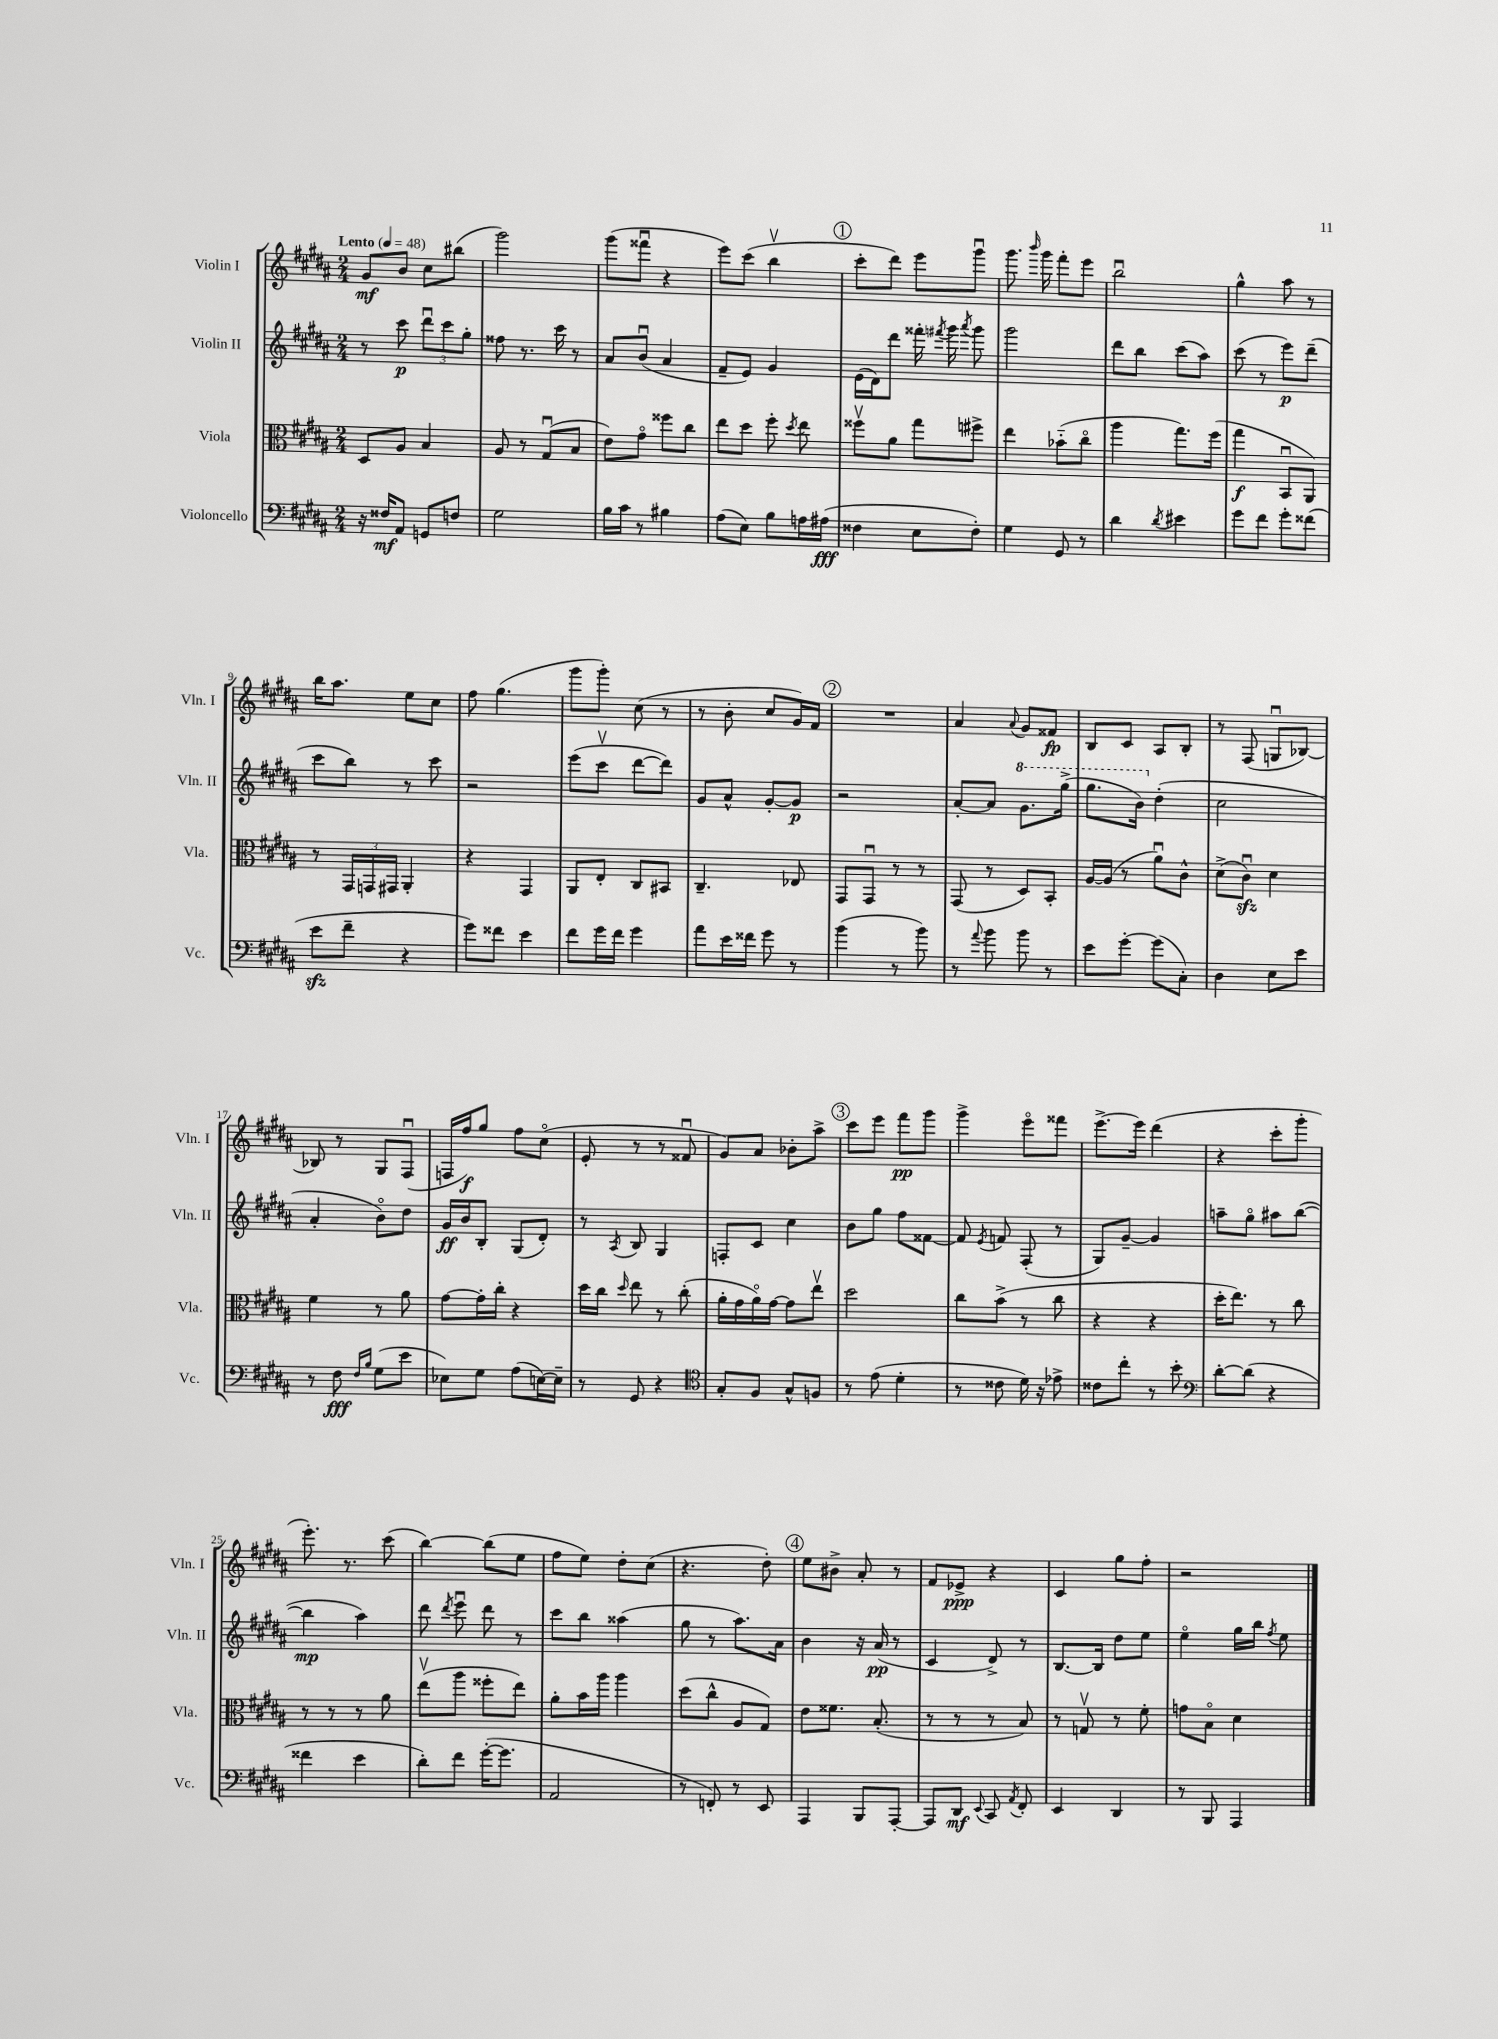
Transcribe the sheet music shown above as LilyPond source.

<<
\new StaffGroup <<
\new Staff = "s0" \with { instrumentName = "Violin I" shortInstrumentName = "Vln. I" } {
    \clef treble \key b \major \numericTimeSignature \time 2/4 \tempo "Lento" 4 = 48
    \autoBeamOff gis'8[\mf b'8] cis''8[ bis''8]( |
    gis'''2) |
    gis'''8[( fisis'''8]\downbow r4 |
    e'''8[) cis'''8]( b''4\upbow |
    \mark \markup { \circle "1" } cis'''8[-. dis'''8]) e'''8[ gis'''8]\downbow |
    gis'''8. \grace { b'''16 } gis'''16 fis'''8[-. e'''8] |
    b''2\downbow |
    gis''4-^ ais''8 r8 |
    b''16[ ais''8.] e''8[ cis''8] |
    fis''8 gis''4.( |
    gis'''8[ gis'''8]-.) cis''8( r8 |
    r8 b'8-. cis''8[ gis'16) fis'16] |
    \mark \markup { \circle "2" } R2 |
    ais'4 \appoggiatura { ais'8 } gis'8[ fisis'8]\fp |
    b8[ cis'8] ais8[ b8]-. |
    r8 fis8( g8[\downbow bes8]~) |
    bes8 r8 gis8[ fis8]\downbow( |
    f16[ fis''16\f) gis''8] fis''8[ cis''8]\flageolet( |
    e'8-. r8 r8 fisis'8\downbow |
    gis'8[) ais'8] bes'8[-. ais''8]-> |
    \mark \markup { \circle "3" } cis'''8[ e'''8] fis'''8[\pp gis'''8] |
    gis'''4-> e'''8[\flageolet fisis'''8] |
    e'''8.[~-> e'''16] dis'''4( |
    r4 cis'''8[-. gis'''8]-. |
    e'''8.-.) r8. cis'''8( |
    b''4~) b''8[( e''8] |
    fis''8[ e''8]) dis''8[-. cis''8]( |
    r4. dis''8-.) |
    \mark \markup { \circle "4" } e''8[ bis'8]-> ais'8-. r8 |
    fis'8[ ees'8]->\ppp r4 |
    cis'4 gis''8[ fis''8]-. |
    r2 \bar "|." |
}
\new Staff = "s1" \with { instrumentName = "Violin II" shortInstrumentName = "Vln. II" } {
    \clef treble \key b \major \numericTimeSignature \time 2/4
    \autoBeamOff r8 cis'''8\p \tuplet 3/2 { dis'''8[\downbow cis'''8 gis''8]-. } |
    fisis''8 r8. cis'''16 r8 |
    ais'8[ b'8]\downbow( ais'4 |
    fis'8[-- e'8]) gis'4 |
    \mark \markup { \circle "1" } e'16[( dis'16) dis'''8] fisis'''16-. \acciaccatura { fis'''8 } gis'''16 \acciaccatura { ais'''8 } gis'''8 |
    gis'''2 |
    dis'''8[ b''8] cis'''8[( ais''8]) |
    cis'''8( r8 e'''8[\p) dis'''8]--( |
    cis'''8[ b''8]) r8 cis'''8 |
    r2 |
    e'''8[( cis'''8]\upbow dis'''8[~ dis'''8]) |
    gis'8[ ais'8]-^ gis'8[~-. gis'8]\p |
    \mark \markup { \circle "2" } r2 |
    ais'8[~-. ais'8] \ottava #1 gis''8.[ gis'''16]->( |
    gis'''8.[ b''16]) \ottava #0 dis''4-.( |
    cis''2 |
    ais'4-. b'8[\flageolet) dis''8] |
    gis'16[\ff b'16 b8]-. gis8[( dis'8]-.) |
    r8 \acciaccatura { ais8 } b8 gis4 |
    f8[-. cis'8] cis''4 |
    \mark \markup { \circle "3" } b'8[ gis''8] fis''8[ fisis'8]~ |
    fisis'8 \acciaccatura { e'8 } f'8 fis8-.( r8 |
    gis8[) gis'8]~-- gis'4 |
    a''8[-- gis''8]\flageolet ais''8[ b''8]~( |
    b''4\mp ais''4) |
    dis'''8 \acciaccatura { dis'''8 } e'''8\downbow dis'''8 r8 |
    cis'''8[ b''8] aisis''4( |
    gis''8 r8 ais''8.[) ais'16] |
    \mark \markup { \circle "4" } b'4 r16 ais'16\pp( r8 |
    cis'4 dis'8->) r8 |
    b8.[~ b16] dis''8[ e''8] |
    e''4\flageolet gis''16[ b''16] \acciaccatura { fis''8 } e''8 \bar "|." |
}
\new Staff = "s2" \with { instrumentName = "Viola" shortInstrumentName = "Vla." } {
    \clef alto \key b \major \numericTimeSignature \time 2/4
    \autoBeamOff dis8[ ais8] b4 |
    ais8 r8 gis8[\downbow( b8] |
    e'8[) gis'8]\flageolet fisis''8[ cis''8] |
    e''8[ dis''8] fis''8-. \acciaccatura { dis''8 } e''8 |
    \mark \markup { \circle "1" } fisis''8[\upbow ais'8] gis''8[ fis''8]-> |
    e''4 bes'8[-_( cis''8]\flageolet |
    ais''4 gis''8.[) fis''16]( |
    gis''4\f b,8[\downbow ais,8]) |
    r8 \tuplet 3/2 { gis,16[ g,16 gis,16] } ais,4-. |
    r4 gis,4 |
    ais,8[ e8]-. cis8[ bis,8] |
    cis4.-- ees8 |
    \mark \markup { \circle "2" } gis,8[ gis,8]\downbow r8 r8 |
    gis,8( r8 dis8[) b,8]-. |
    ais16[~ ais16]( r8 ais'8[\downbow) cis'8]-^ |
    dis'8[->( cis'8]\downbow\sfz) dis'4 |
    fis'4 r8 ais'8 |
    gis'8[~ gis'16-. cis''16]-. r4 |
    dis''16[ cis''16] \grace { dis''16 } e''8 r8 cis''8-.( |
    ais'16[-. gis'16 ais'16\flageolet) gis'16]~ gis'8[ e''8]\upbow |
    \mark \markup { \circle "3" } dis''2 |
    cis''8[ b'8]->( r8 cis''8 |
    r4 r4 |
    dis''16[-. e''8.]) r8 cis''8 |
    r8 r8 r8 ais'8 |
    e''8[\upbow( ais''8] fisis''8[-. e''8]) |
    ais'8[-. b'16 ais''16] ais''4 |
    dis''8[( cis''8]-^ ais8[ gis8]) |
    \mark \markup { \circle "4" } e'8[ fisis'8.] b8.-.( |
    r8 r8 r8 b8) |
    r8 g8\upbow r8 fis'8-. |
    g'8[ b8]\flageolet dis'4 \bar "|." |
}
\new Staff = "s3" \with { instrumentName = "Violoncello" shortInstrumentName = "Vc." } {
    \clef bass \key b \major \numericTimeSignature \time 2/4
    \autoBeamOff r16 fisis16[\mf ais,8] g,8[ f8] |
    gis2 |
    b16[ cis'16] r8 bis4 |
    ais8[( e8]) b8[ a16 ais16]\fff( |
    \mark \markup { \circle "1" } fisis4 e8[ fisis8]-.) |
    gis4 gis,8 r8 |
    dis'4 \acciaccatura { dis'8 } eis'4 |
    gis'8[ fis'8] gis'8[-. fisis'8]( |
    e'8[\sfz fis'8]-- r4 |
    gis'8[) fisis'8] e'4 |
    fis'8[ gis'16 fis'16] gis'4 |
    ais'8[ e'16 fisis'16] gis'8 r8 |
    \mark \markup { \circle "2" } b'4( r8 b'8) |
    r8 \appoggiatura { ais'8 } b'8 b'8 r8 |
    e'8[ gis'8]~-. gis'8[( cis8]-.) |
    dis4 e8[ e'8] |
    r8 fis8\fff \grace { fis16[ b16] } gis8[( e'8] |
    ees8[) gis8] ais8[( e16~) e16]-- |
    r8 gis,8 r4 |
    \clef tenor gis8[-. fis8] gis8[-^ f8] |
    \mark \markup { \circle "3" } r8 e'8( dis'4-. |
    r8 cisis'8 dis'16) r16 ees'8-> |
    cisis'8[ cis''8]-. r8 b'8-. |
    \clef bass dis'8[~-. dis'8]( r4 |
    fisis'4 e'4 |
    dis'8[-.) fis'8] gis'16[~-.( gis'8.] |
    ais,2 |
    r8 f,8-.) r8 e,8 |
    \mark \markup { \circle "4" } ais,,4 b,,8[ ais,,8]~-. |
    ais,,8[ dis,8]\mf \appoggiatura { e,8 } cis,8 \acciaccatura { ais,8 } fis,8-. |
    e,4 dis,4 |
    r8 b,,8 ais,,4 \bar "|." |
}
>>
>>
